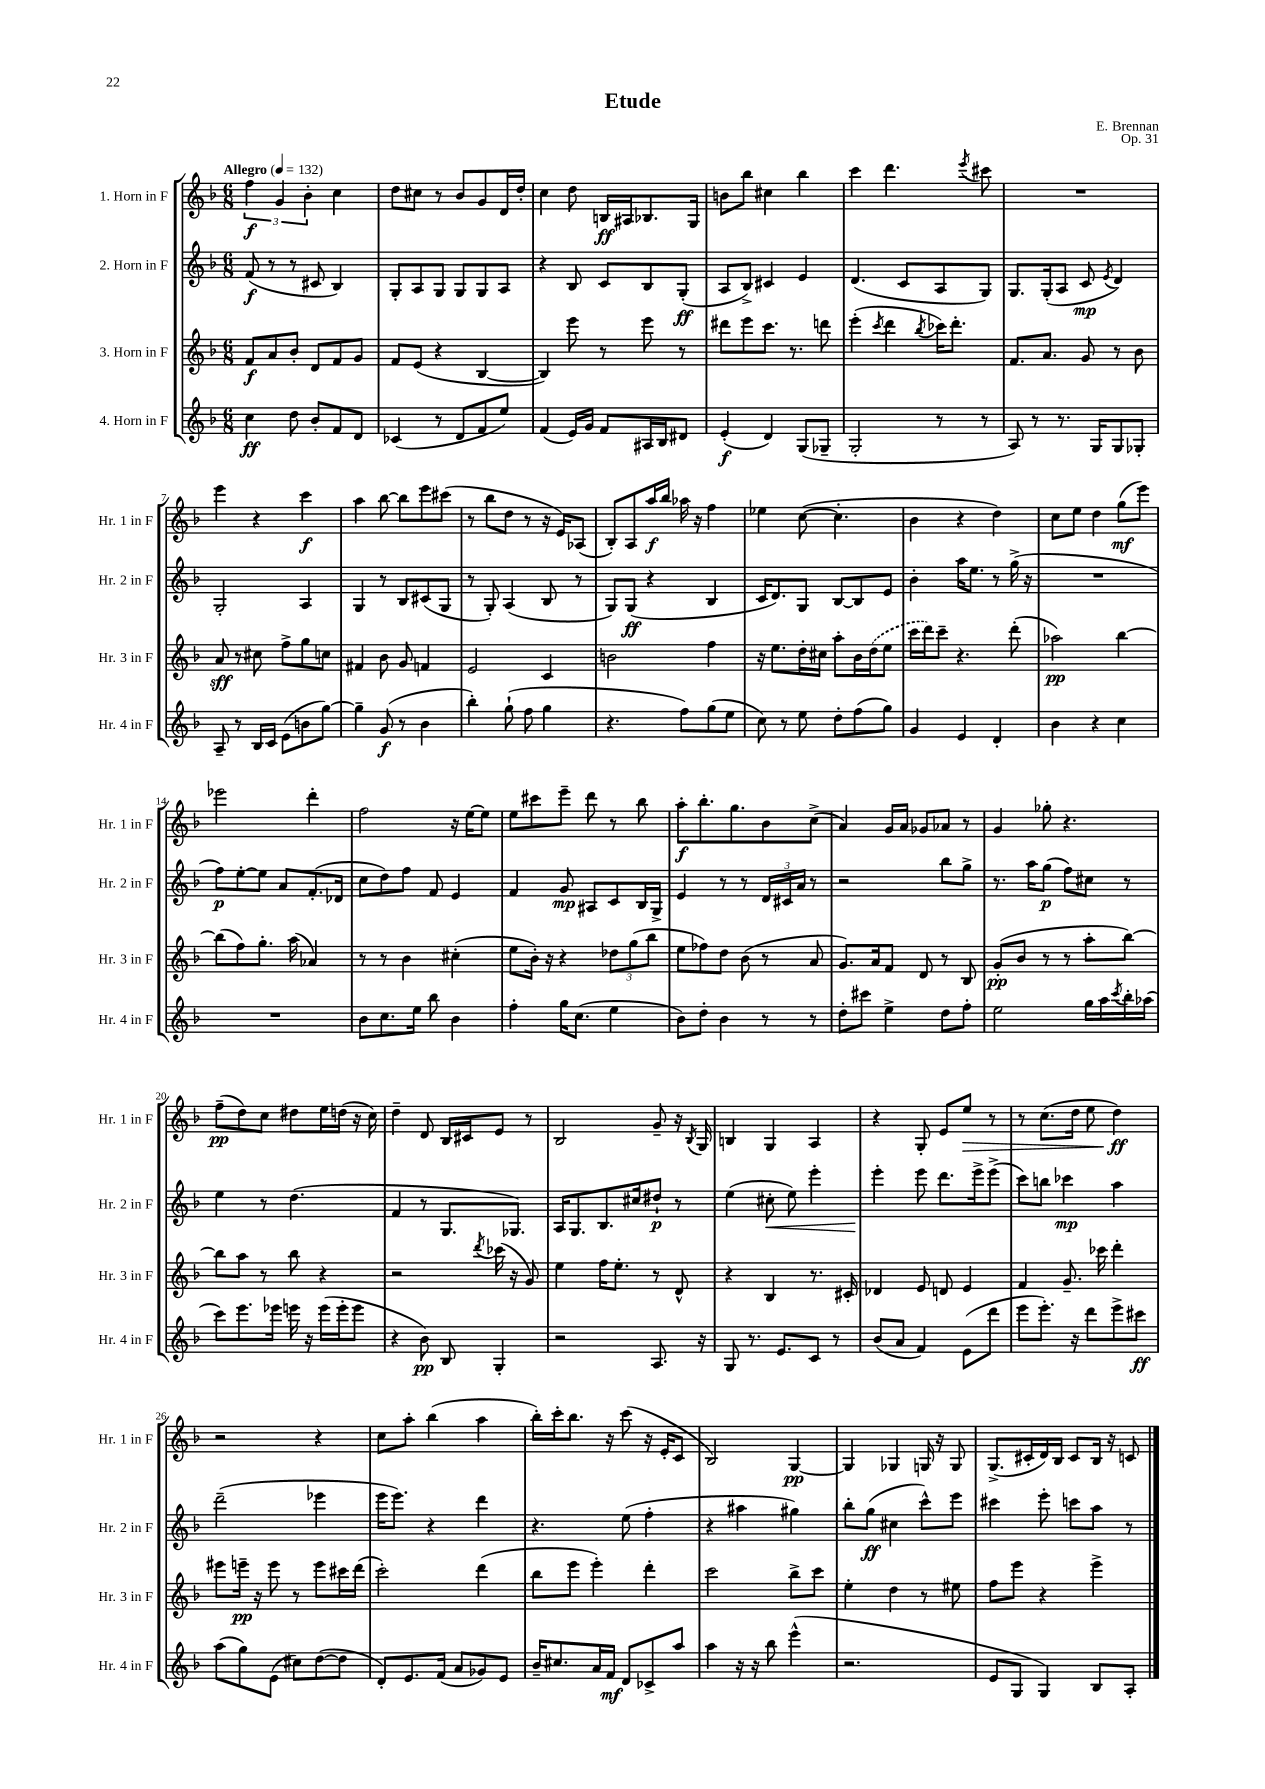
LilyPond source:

\header { title = "Etude" composer = "E. Brennan" opus = "Op. 31" }
<<
\new StaffGroup <<
\new Staff = "s0" \with { instrumentName = "1. Horn in F" shortInstrumentName = "Hr. 1 in F" } {
    \clef treble \key f \major \numericTimeSignature \time 6/8 \tempo "Allegro" 4 = 132
    \tuplet 3/2 { f''4\f g'4 bes'4-. } c''4 |
    d''8 cis''8 r8 bes'8 g'8 d'16 d''16-. |
    c''4 d''8 b16\ff ais16 bes8. g16 |
    b'8 bes''8 cis''4 bes''4 |
    c'''4 d'''4. \acciaccatura { e'''8 } cis'''8 |
    R2. |
    e'''4 r4 c'''4\f |
    a''4 bes''8~ bes''8 e'''8 cis'''8( |
    r8 bes''8 d''8 r8 r16 e'16) aes8( |
    bes8-.) a8 a''16\f bes''16 aes''16 r16 f''4 |
    ees''4 c''8~( c''4.-. |
    bes'4 r4 d''4) |
    c''8 e''8 d''4 g''8\mf( e'''8) |
    ees'''2 d'''4-. |
    f''2 r16 e''16~ e''8 |
    e''8 cis'''8 e'''8-- d'''8 r8 bes''8 |
    a''8-.\f bes''8.-. g''8. bes'8 c''8->( |
    a'4) g'16 a'16 ges'8 aes'8 r8 |
    g'4 ges''8-. r4. |
    f''8--\pp( d''8) c''8 dis''8 e''16 d''16( r16 c''16) |
    d''4-- d'8 bes16 cis'16 e'8 r8 |
    bes2 g'8-- r16 \acciaccatura { bes8 } g16 |
    b4 g4 a4 |
    r4 g8-. e'8 e''8\> r8 |
    r8 c''8.( d''16 e''8 d''4\ff\!) |
    r2 r4 |
    c''8 a''8-. bes''4( a''4 |
    bes''16-.) c'''16-. bes''8. r16 c'''8( r16 e'16-. c'8 |
    bes2) g4~\pp |
    g4 ges4 g16 r16 g8 |
    g8.->( cis'16-. d'16) bes16 cis'8 bes16 r16 c'8 \bar "|." |
}
\new Staff = "s1" \with { instrumentName = "2. Horn in F" shortInstrumentName = "Hr. 2 in F" } {
    \clef treble \key f \major \numericTimeSignature \time 6/8
    f'8\f( r8 r8 cis'8 bes4) |
    g8-. a8 g8 g8 g8 a8 |
    r4 bes8 c'8 bes8 g8-.\ff( |
    a8 bes8->) cis'4 e'4 |
    d'4.( c'8 a8 g8) |
    g8. g16-.( a8 c'8\mp \acciaccatura { e'8 } d'4) |
    g2-. a4 |
    g4 r8 bes8 cis'8( g8 |
    r8 g8-.) a4( bes8 r8 |
    g8) g8\ff( r4 bes4 |
    c'16 d'8.) g8 bes8~ bes8 e'8 |
    bes'4-. a''16 e''8. r8 g''16->( r16 |
    R2. |
    f''8\p) e''8~-. e''8 a'8 f'8.-.( des'16 |
    c''8 d''8) f''8 f'8 e'4 |
    f'4 g'8\mp ais8 c'8 bes16 g16-> |
    e'4 r8 r8 \tuplet 3/2 { d'16 cis'16 a'16 } r8 |
    r2 bes''8 g''8-> |
    r8. a''16 g''8\p( f''8) cis''8 r8 |
    e''4 r8 d''4.( |
    f'4 r8 g8. ges8.) |
    a16 g8. bes8. cis''16 dis''8-!\p r8 |
    e''4( cis''8-.\< e''8) e'''4-. |
    e'''4-.\! e'''8 d'''8. e'''16-> e'''8->( |
    c'''8) b''8 ces'''4\mp a''4 |
    d'''2--( ees'''4 |
    e'''16 e'''8.) r4 d'''4 |
    r4. e''8( f''4-. |
    r4 ais''4 gis''4) |
    bes''8-. g''8\ff( cis''4 c'''8-^) e'''8 |
    cis'''4 e'''8-. c'''8 a''8 r8 \bar "|." |
}
\new Staff = "s2" \with { instrumentName = "3. Horn in F" shortInstrumentName = "Hr. 3 in F" } {
    \clef treble \key f \major \numericTimeSignature \time 6/8
    f'8\f a'8 bes'8-. d'8 f'8 g'8 |
    f'8 e'8( r4 bes4~ |
    bes4) e'''8 r8 e'''8 r8 |
    dis'''8 e'''8 c'''8. r8. d'''8 |
    e'''4-.( \acciaccatura { c'''8 } d'''4 \acciaccatura { bes''8 } ces'''16) d'''8.-. |
    f'8. a'8. g'8 r8 bes'8 |
    a'8\sff r8 cis''8 f''8-> g''8 c''8 |
    fis'4 bes'8 g'8 f'4 |
    e'2 c'4 |
    b'2 f''4 |
    r16 e''8. d''16-. cis''16 a''8-. bes'16 \once \slurDashed d''16( e''8 |
    c'''16 d'''16) c'''8-- r4. d'''8-.( |
    aes''2\pp) bes''4~ |
    bes''8( f''8) g''8.-. a''16( aes'4) |
    r8 r8 bes'4 cis''4-.( |
    e''8 bes'16-.) r16 r4 \tuplet 3/2 { des''8 g''8( bes''8 } |
    e''8 fes''8) d''8 bes'8( r8 a'8 |
    g'8.) a'16 f'8 d'8 r8 bes8 |
    g'8-.\pp( bes'8 r8 r8 a''8-. bes''8~) |
    bes''8 a''8 r8 bes''8 r4 |
    r2 \acciaccatura { d'''8 } ces'''16( r16 g'8) |
    e''4 f''16 e''8.-. r8 d'8-^ |
    r4 bes4 r8. cis'16-. |
    des'4 e'8 d'8 e'4 |
    f'4 g'8.-- ces'''16 d'''4-. |
    eis'''8 e'''16--\pp r16 e'''8 r8 e'''8 cis'''16 d'''16( |
    c'''2-.) d'''4( |
    bes''8 e'''8 e'''4-.) d'''4-. |
    c'''2 bes''8-> c'''8 |
    e''4-. d''4 r8 eis''8 |
    f''8 e'''8 r4 e'''4-> \bar "|." |
}
\new Staff = "s3" \with { instrumentName = "4. Horn in F" shortInstrumentName = "Hr. 4 in F" } {
    \clef treble \key f \major \numericTimeSignature \time 6/8
    c''4\ff d''8 bes'8-. f'8 d'8 |
    ces'4( r8 d'8 f'8 e''8) |
    f'4( e'16) g'16 f'8 ais16 bes16 dis'8 |
    e'4-.\f( d'4) g8( ges8-- |
    g2-. r8 r8 |
    a8) r8 r8. g16 g8 ges8-. |
    a8-- r8 bes16 c'16 e'8( b'8 g''8~) |
    g''4-- g'8\f( r8 bes'4 |
    bes''4-.) g''8-!( f''8 g''4 |
    r4. f''8) g''8( e''8 |
    c''8) r8 e''8 d''8-. f''8( g''8) |
    g'4 e'4 d'4-. |
    bes'4 r4 c''4 |
    R2. |
    bes'8 c''8. e''16 bes''8 bes'4 |
    f''4-. g''16 c''8.( e''4 |
    bes'8) d''8-. bes'4 r8 r8 |
    d''8-. cis'''8 e''4-> d''8 f''8-. |
    e''2 g''16 a''16 \acciaccatura { c'''8 } bes''16-. aes''16( |
    c'''8) e'''8. ees'''16 e'''16 r16 e'''16( e'''16-. e'''8 |
    r4 bes'8\pp) bes8 g4-. |
    r2 a8. r16 |
    g8 r8. e'8. c'8 r8 |
    bes'8( a'8 f'4) e'8( d'''8 |
    e'''8 e'''8.-.) r16 d'''8 e'''8-> cis'''8\ff |
    a''8( g''8) e'8( cis''8) d''8~( d''8 |
    d'8-.) e'8. f'16( a'8 ges'8) e'8 |
    bes'16-- cis''8. a'16 f'16\mf d'8 ces'8-> a''8 |
    a''4 r16 r16 bes''8 e'''4-^( |
    r2. |
    e'8 g8 g4) bes8 a8-. \bar "|." |
}
>>
>>
